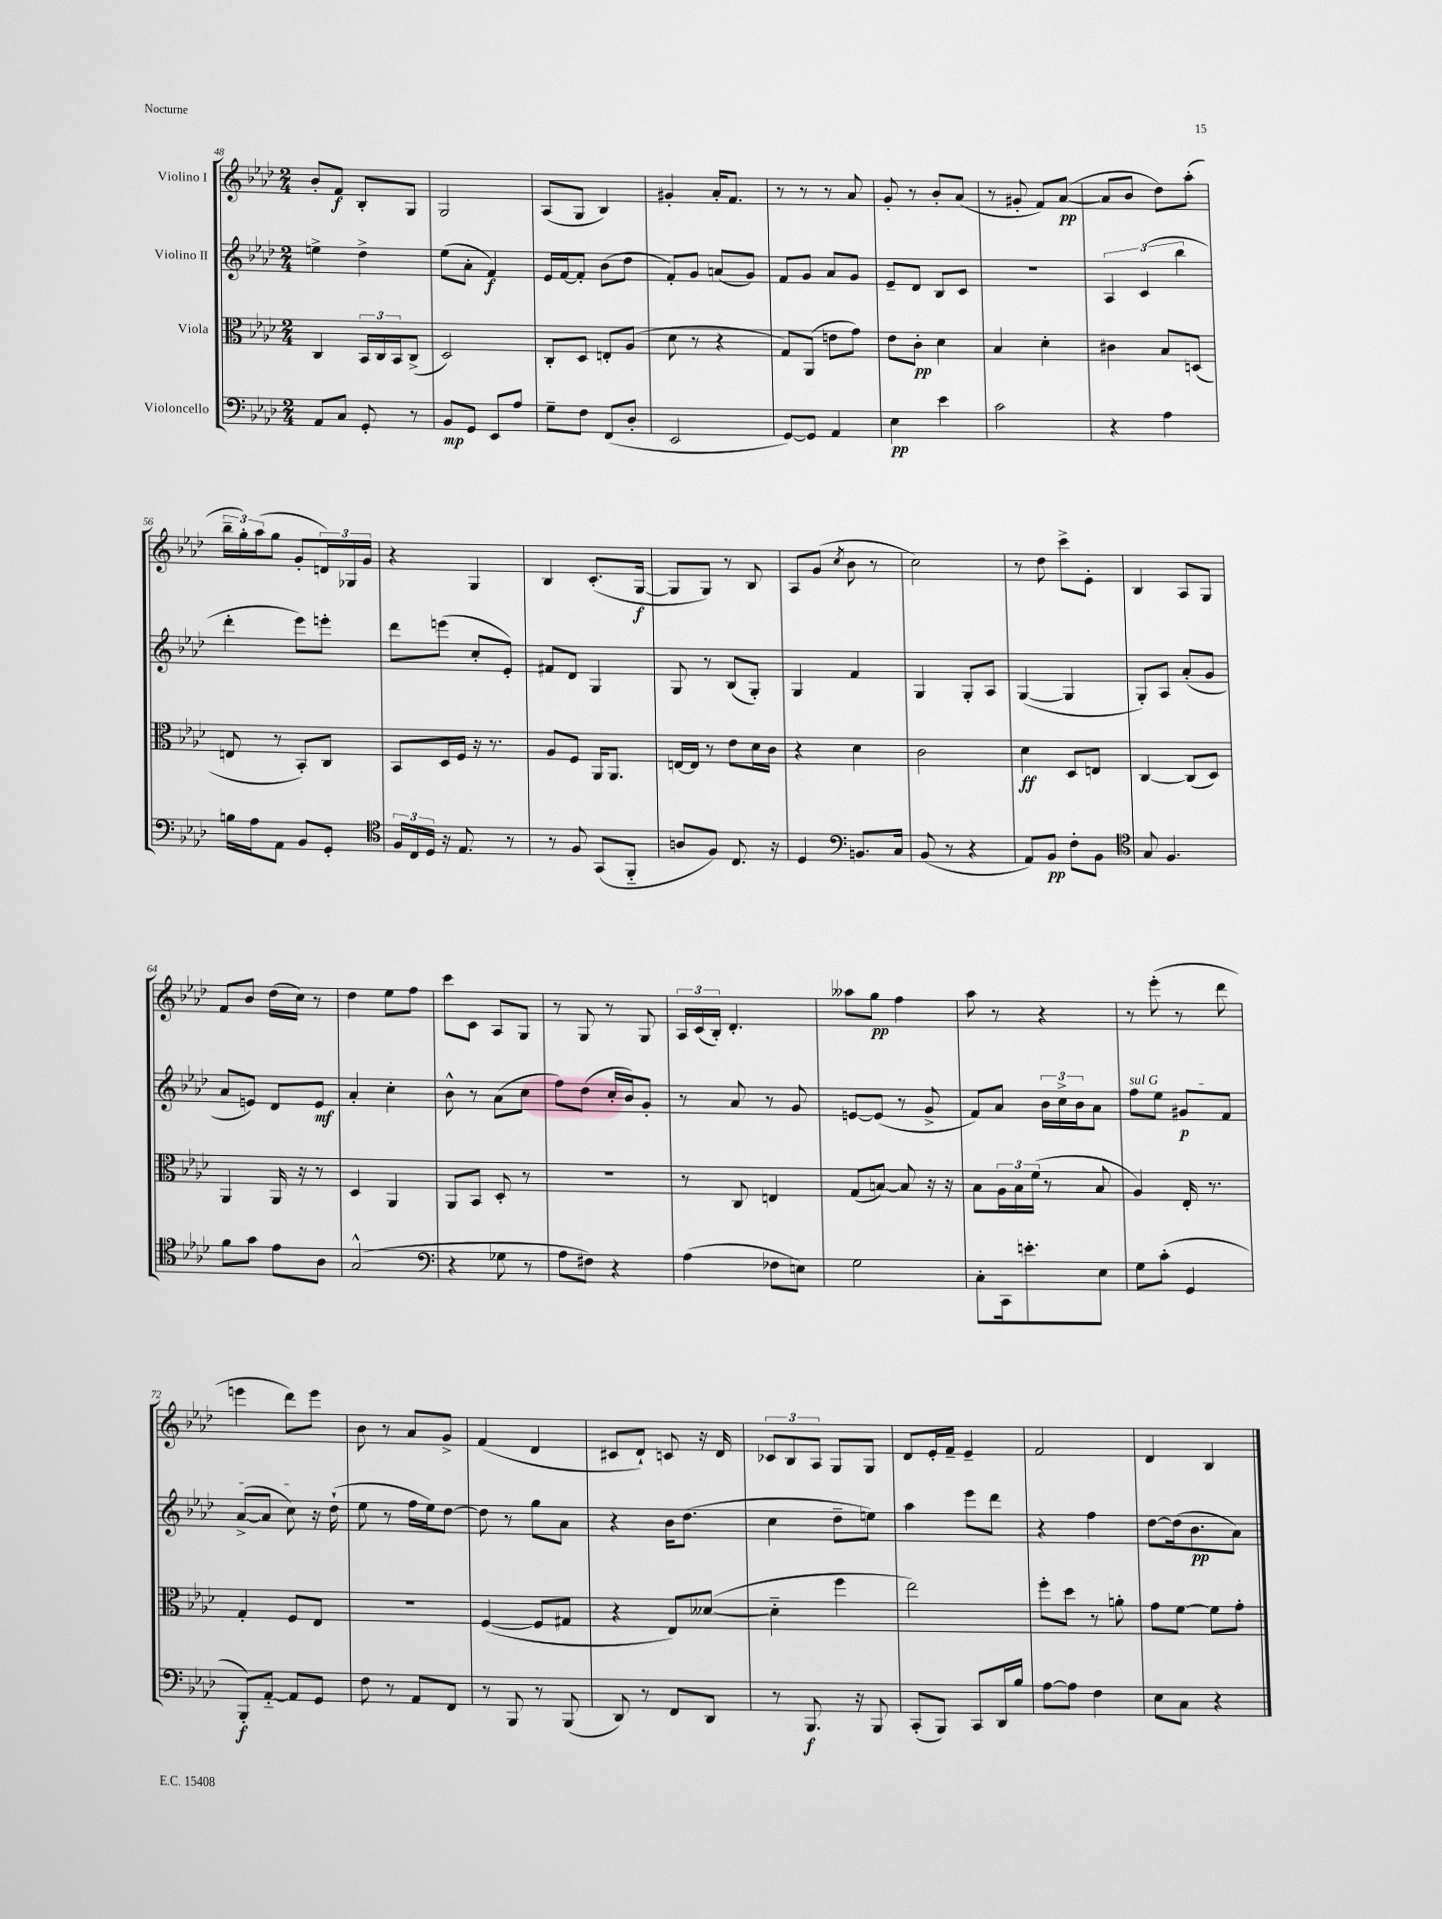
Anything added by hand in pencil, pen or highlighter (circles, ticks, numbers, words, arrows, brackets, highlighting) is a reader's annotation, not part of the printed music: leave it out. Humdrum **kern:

**kern	**kern	**kern	**kern
*staff4	*staff3	*staff2	*staff1
*clefF4	*clefC3	*clefG2	*clefG2
*k[b-e-a-d-]	*k[b-e-a-d-]	*k[b-e-a-d-]	*k[b-e-a-d-]
*M2/4	*M2/4	*M2/4	*M2/4
8AA-	4C	4ee^	8b-'
8C	.	.	8f
8GG'	24BB-	4dd-^	8B-'
.	24C	.	.
.	24BB-	.	.
8r	(8C^	.	8G
=	=	=	=
8BB-	2D-)	(8ee-	2G
8GG	.	8a-'	.
8EE-	.	4f)	.
8A-	.	.	.
=	=	=	=
8G~	8C'	16e-	(8A-
.	.	[16f	.
8F	8D-	8f']	8G
(8FF	8E'	(8b-	4B-)
8D-'	(8A-	8dd-	.
=	=	=	=
2EE-	8d-	8f')	4g#'
.	8r	8g	.
.	4r	(8a	16a-'
.	.	.	8.f
.	.	8g)	.
=	=	=	=
[8GG)	8G)	8f	8r
8GG]	(8AA-	8g	8r
4AA-	8e	8a-	8r
.	8g)	8g	8a-
=	=	=	=
4E-	8e-	8e-~	8g'
.	8c'	8d-	8r
4e-	4d-	8B-	8b-'
.	.	8c	(8a-
=	=	=	=
2c	4B-	2r	8r
.	.	.	8g#'
.	4d-'	.	8f)
.	.	.	([8a-
=	=	=	=
4r	4c#	6A-	8a-]
.	.	.	8b-
.	.	(6c	.
4A-	8B-	.	8dd-)
.	.	6bb-	.
.	(8D	.	(8aa-'
=	=	=	=
16B	8E	4ddd-'	24bb-~
.	.	.	24gg')
16A-	.	.	.
.	.	.	(24aa-
8AA-	8r	.	8gg
8BB-	8BB-')	8eee-)	8g'
8GG'	8C	8eee'	24d)
.	.	.	24G-
.	.	.	24g
=	=	=	=
*clefC4	*	*	*
24F	8BB-	8ddd-	4r
24C	.	.	.
24D-	.	.	.
16r	16D-	(8eee	.
8.E-	16F	.	.
.	16r	8cc'	4G
.	8.r	.	.
8r	.	8e-')	.
=	=	=	=
8r	8A-	8f#	4B-
8F	8F	8d-	.
(8GG	16AA-	4G	(8.c'
.	8.AA-	.	.
8FF'~	.	.	.
.	.	.	[16G
=	=	=	=
8A	[16E	8G	8G]
.	16E]	.	.
8F)	8r	8r	8G)
8.C	8e-	(8B-	8r
.	16d-	8G')	8B-
16r	16c	.	.
=	=	=	=
4D-	4r	4G	8A-
.	.	.	(8g
*clefF4	*	*	*
.	.	.	8qcc
8.BB	4d-	4f	8b-
.	.	.	8r
16C	.	.	.
=	=	=	=
(8BB-	2c	4G	2cc)
8r	.	.	.
4r	.	8G'	.
.	.	8A-	.
=	=	=	=
8AA-)	4d-	([4G	8r
8BB-	.	.	8dd-
8F'	8D-	4G]	8ccc^
8BB-	8E	.	8e-'
=	=	=	=
*clefC4	*	*	*
8G	[4C	8G')	4B-
4.F	.	8A-	.
.	(8C]	(8a-'	8A-
.	8D-)	8g	8G
=	=	=	=
8f	4AA-	8a-	8f
8g	.	8e)	8b-
8e-	16AA-	8d-	(16dd-
.	16r	.	16cc)
8A-	8r	8e	8r
=	=	=	=
(2G^^	4D-	4a-'	4dd-
.	4AA-	4cc'	8ee-
.	.	.	8ff
=	=	=	=
*clefF4	*	*	*
4r	8AA-	8b-^^	8ccc
.	8BB-	8r	8c
8G-	8D-'	(8a-	8A-
8r	8r	8cc	8G
=	=	=	=
8A-	2r	8ff)	8r
8F#)	.	(8dd-	8G
4r	.	16cc'	8r
.	.	16b-)	.
.	.	8g'	8G
=	=	=	=
(4A-	8r	8r	24A-
.	.	.	(24c
.	.	.	24B-')
.	8C	8a-	4.d-'
8F-	4E	8r	.
8E)	.	8g	.
=	=	=	=
2G	(8G	[8e	8aa--
.	[8B)	(8e]	8gg
.	8B]	8r	4ff
.	16r	8g^	.
.	16r	.	.
=	=	=	=
8C'	8B-	8f)	8aa-
16CC	24A-	8a-	8r
.	24B-	.	.
8.e'	.	.	.
.	(24f	.	.
.	8r	24b-	4r
.	.	24cc^	.
.	.	24b-	.
8E-	8B-	8a-	.
=	=	=	=
8G	4A-)	8ff	8r
(8c'	.	8ee-	(8eee-'
4GG	16E-'	8g#	8r
.	8.r	.	.
.	.	8f	8ddd-
=	=	=	=
8BBB-')	4G'	([8a-^	4eee
[8AA-'~	.	8a-]	.
8AA-]	8F	8cc)	8ddd-)
8GG	8E-	16r	8eee
.	.	(16dd-`	.
=	=	=	=
8F	2r	8ee-	8b-
8r	.	8r	8r
8AA-	.	16ff	8a-
.	.	16ee-)	.
8FF	.	[8dd-	8g^
=	=	=	=
8r	([4F	8dd-]	(4f
8BBB-	.	8r	.
8r	8F]	8gg	4d-
(8BBB-	8G#	8a-	.
=	=	=	=
8DD-)	4r	4r	8c#
8r	.	.	8d-`)
8FF	8E-)	16b-	8c
.	.	(8.dd-	.
8DD-	([8d--	.	16r
.	.	.	16d-
=	=	=	=
8r	4d--'~]	4cc	12c-
.	.	.	12B-
8.BBB-	.	.	.
.	.	.	12A-
.	4ff	8dd-~	8G
16r	.	.	.
8BBB-	.	8ee)	8G
=	=	=	=
(8CC'	2ee-)	4aa-	8d-
8BBB-)	.	.	16e-'
.	.	.	16f~
8CC	.	8eee-	4e-~
16DD-	.	8ddd-	.
16B-	.	.	.
=	=	=	=
[8A-	8ff'	4r	2f
8A-]	8dd-	.	.
4F	8r	4ff	.
.	8a'	.	.
=	=	=	=
8E-	8g	[8dd-	4d-
8C	[8f	(16dd-]	.
.	.	8.b-	.
4r	8f]	.	4B-
.	8g'	8a-)	.
==	==	==	==
*-	*-	*-	*-
